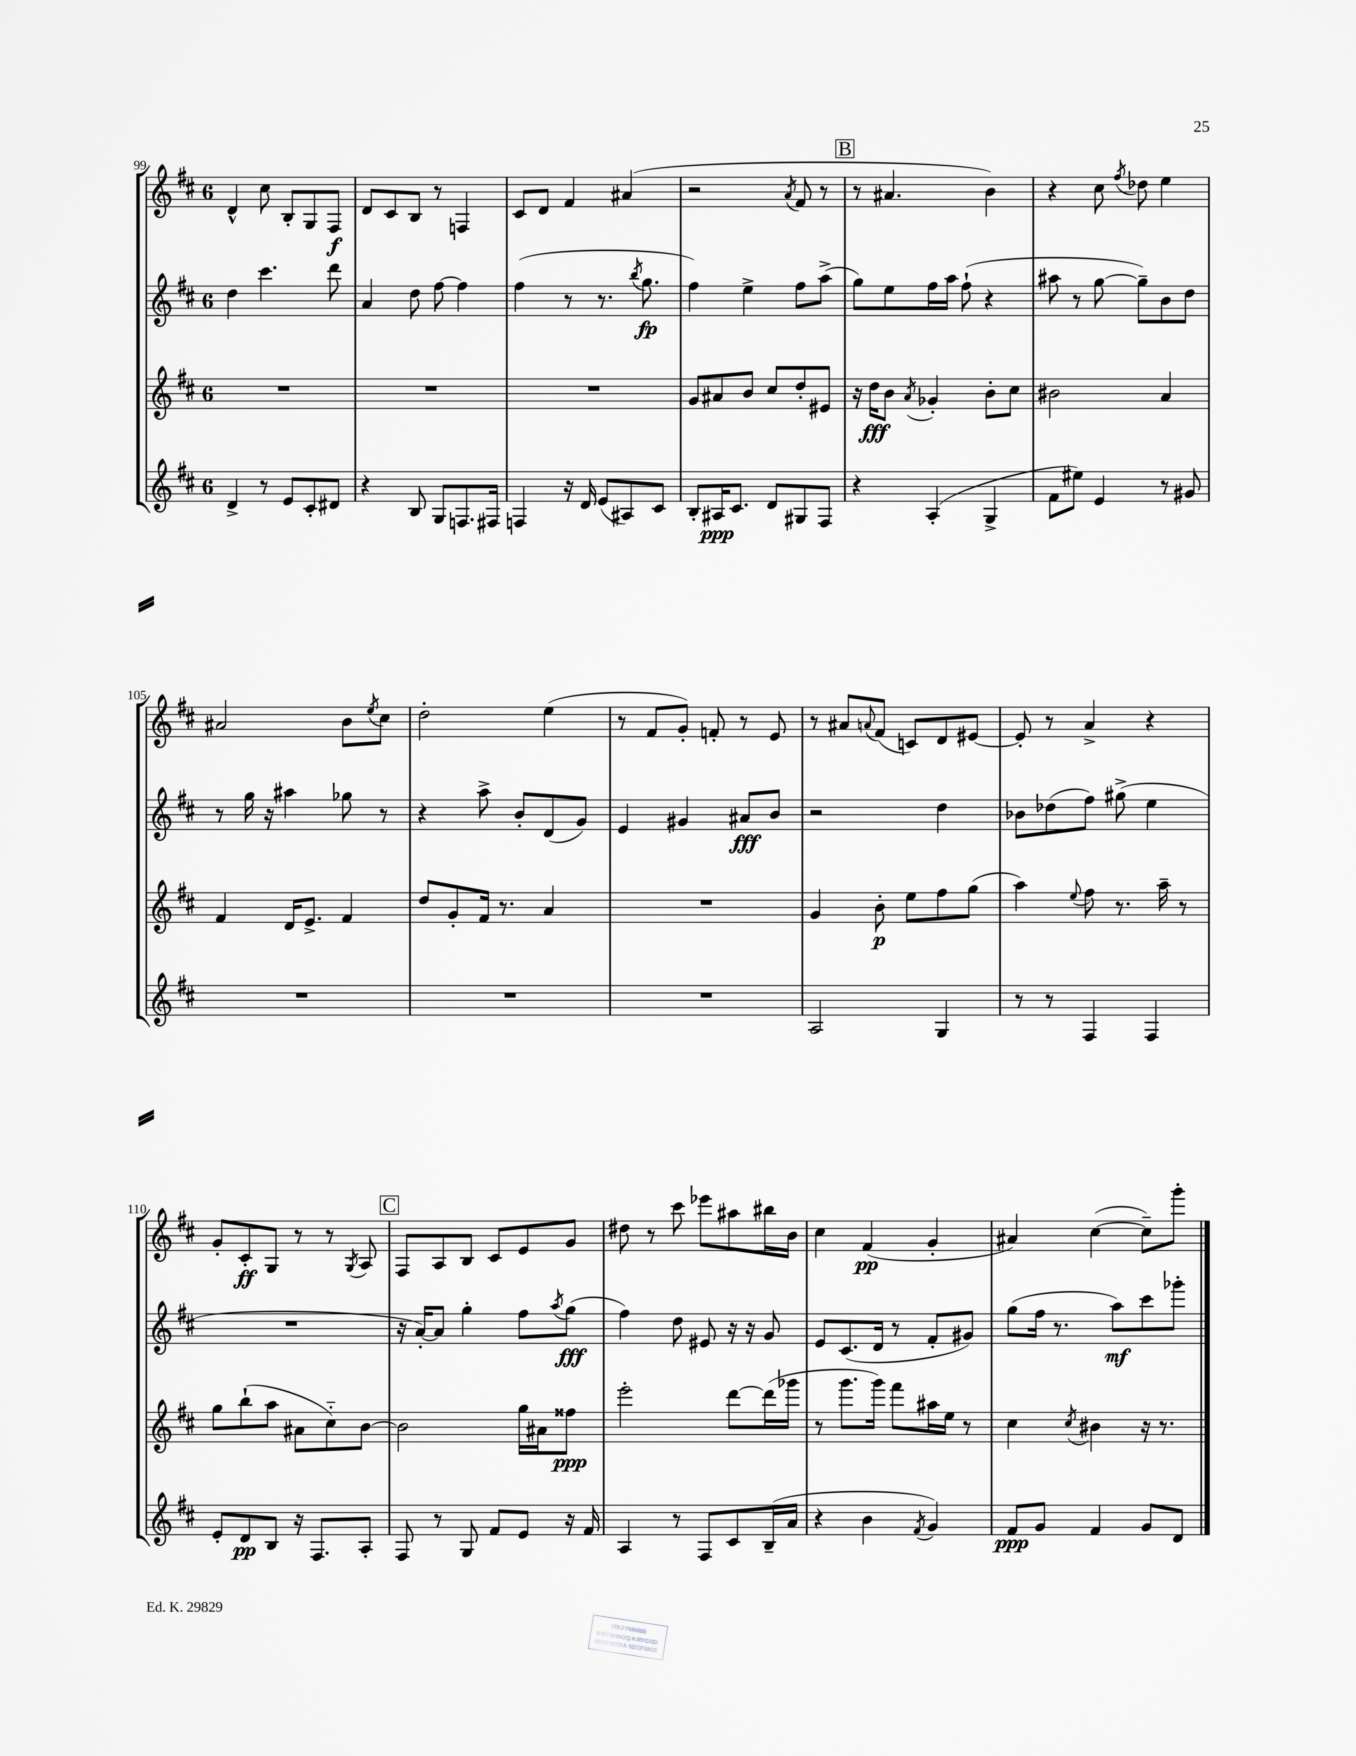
<<
\new StaffGroup <<
\new Staff = "s0" {
    \clef treble \key d \major \once \override Staff.TimeSignature.style = #'single-digit \time 6/8
    d'4-^ cis''8 b8-. g8 fis8\f |
    d'8 cis'8 b8 r8 f4 |
    cis'8 d'8 fis'4 ais'4( |
    r2 \acciaccatura { a'8 } fis'8 r8 |
    \mark \markup { \box "B" } r8 ais'4. b'4) |
    r4 cis''8 \acciaccatura { fis''8 } des''8 e''4 |
    ais'2 b'8 \acciaccatura { e''8 } cis''8 |
    d''2-. e''4( |
    r8 fis'8 g'8-.) f'8-. r8 e'8 |
    r8 ais'8 \appoggiatura { a'8 } fis'8( c'8) d'8 eis'8~ |
    eis'8-. r8 a'4-> r4 |
    g'8-. cis'8-.\ff g8 r8 r8 \acciaccatura { g8 } a8 |
    \mark \markup { \box "C" } fis8 a8 b8 cis'8 e'8 g'8 |
    dis''8 r8 cis'''8 ees'''8 ais''8 bis''16 b'16 |
    cis''4 fis'4\pp( g'4-. |
    ais'4) cis''4~( cis''8--) g'''8-. \bar "|." |
}
\new Staff = "s1" {
    \clef treble \key d \major \once \override Staff.TimeSignature.style = #'single-digit \time 6/8
    d''4 cis'''4. d'''8 |
    a'4 d''8 fis''8~ fis''4 |
    fis''4( r8 r8. \acciaccatura { b''8 } g''8.\fp |
    fis''4) e''4-> fis''8 a''8->( |
    \mark \markup { \box "B" } g''8) e''8 fis''16 a''16 fis''8-!( r4 |
    ais''8 r8 g''8~ g''8--) b'8 d''8 |
    r8 g''16 r16 ais''4 ges''8 r8 |
    r4 a''8-> b'8-. d'8( g'8) |
    e'4 gis'4 ais'8\fff b'8 |
    r2 d''4 |
    bes'8 des''8( fis''8) gis''8->( e''4 |
    R2. |
    \mark \markup { \box "C" } r16 a'16~-.) a'8 g''4-. fis''8 \acciaccatura { a''8 } g''8\fff( |
    fis''4) d''8 eis'8 r16 r16 g'8 |
    e'8 cis'8.( d'16 r8 fis'8-. gis'8) |
    g''8( fis''16 r8. a''8\mf) cis'''8 ges'''8-. \bar "|." |
}
\new Staff = "s2" {
    \clef treble \key d \major \once \override Staff.TimeSignature.style = #'single-digit \time 6/8
    R2. |
    R2. |
    R2. |
    g'8 ais'8 b'8 cis''8 d''8-. eis'8 |
    \mark \markup { \box "B" } r16 d''16\fff b'8 \acciaccatura { a'8 } ges'4-. b'8-. cis''8 |
    bis'2 a'4 |
    fis'4 d'16 e'8.-> fis'4 |
    d''8 g'8-. fis'16 r8. a'4 |
    R2. |
    g'4 b'8-.\p e''8 fis''8 g''8( |
    a''4) \appoggiatura { e''8 } fis''8 r8. a''16-- r8 |
    g''8 b''8-!( a''8 ais'8 cis''8-_) b'8~ |
    \mark \markup { \box "C" } b'2 g''16 ais'16 fisis''8\ppp |
    e'''2-. d'''8~ d'''16( ges'''16 |
    r8 g'''8. g'''16) fis'''8 ais''16 e''16 r8 |
    cis''4 \acciaccatura { cis''8 } bis'4 r16 r8. \bar "|." |
}
\new Staff = "s3" {
    \clef treble \key d \major \once \override Staff.TimeSignature.style = #'single-digit \time 6/8
    d'4-> r8 e'8 cis'8-. dis'8 |
    r4 b8 g8 f8. fis16 |
    f4 r16 d'16 e'8( ais8) cis'8 |
    b8-. ais16\ppp cis'8. d'8 gis8 fis8 |
    \mark \markup { \box "B" } r4 a4-.( g4-> |
    fis'8 eis''8) e'4 r8 gis'8 |
    R2. |
    R2. |
    R2. |
    a2 g4 |
    r8 r8 fis4 fis4 |
    e'8-. d'8\pp b8 r16 fis8. a8-. |
    \mark \markup { \box "C" } fis8 r8 g8 fis'8 e'8 r16 fis'16 |
    a4 r8 fis8 cis'8 b16--( a'16 |
    r4 b'4 \acciaccatura { fis'8 } g'4) |
    fis'8\ppp g'8 fis'4 g'8 d'8 \bar "|." |
}
>>
>>
\layout { \context { \Score currentBarNumber = #99 } }
